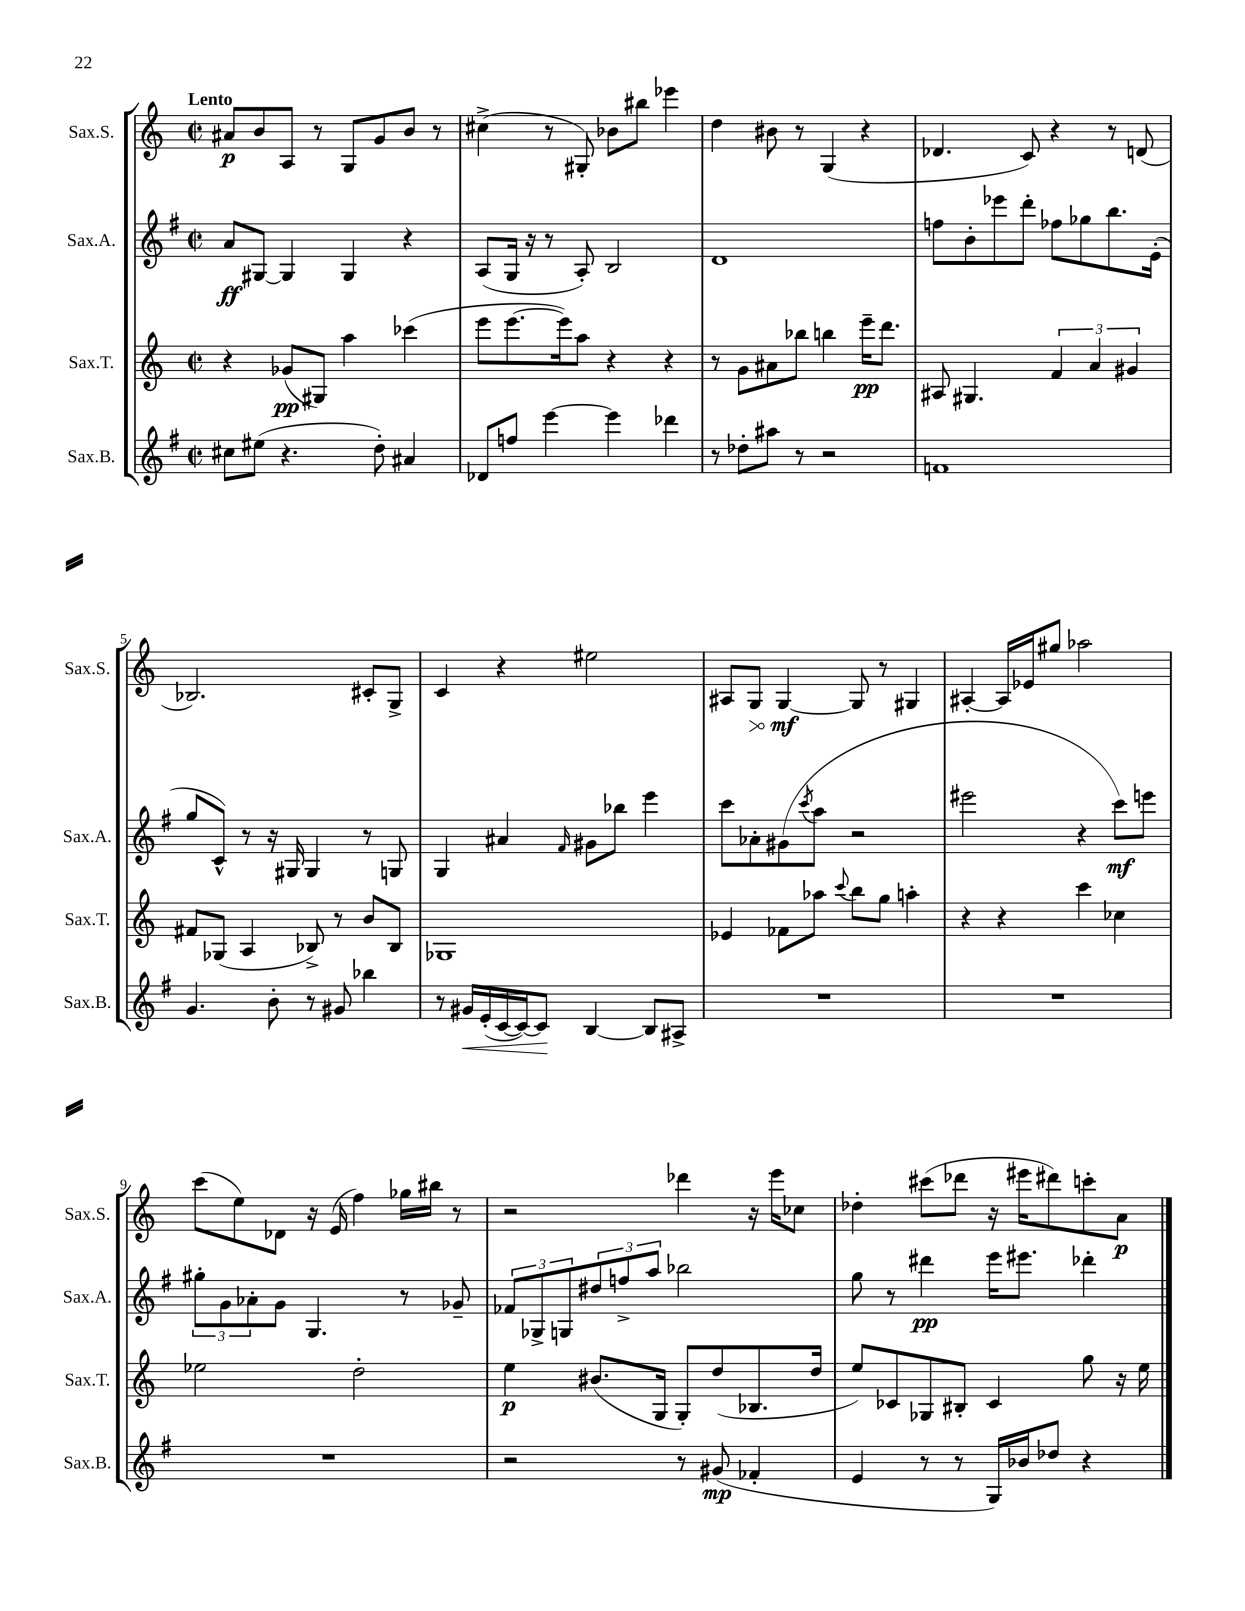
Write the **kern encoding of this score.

**kern	**dynam	**kern	**dynam	**kern	**dynam	**kern	**dynam
*part4	*part4	*part3	*part3	*part2	*part2	*part1	*part1
*staff4	*staff4	*staff3	*staff3	*staff2	*staff2	*staff1	*staff1
*I"Sax.B.	*	*I"Sax.T.	*	*I"Sax.A.	*	*I"Sax.S.	*
*I'Sax.B.	*	*I'Sax.T.	*	*I'Sax.A.	*	*I'Sax.S.	*
*clefG2	*	*clefG2	*	*clefG2	*	*clefG2	*
*k[f#]	*	*k[]	*	*k[f#]	*	*k[]	*
*M2/2	*	*M2/2	*	*M2/2	*	*M2/2	*
*met(c|)	*	*met(c|)	*	*met(c|)	*	*met(c|)	*
=1	=1	=1	=1	=1	=1	=1	=1
!	!	!	!	!	!	!LO:TX:a:B:t=Lento	!
8cc#X\L	.	4r	.	8a/L	ff	8a#X/L	p
(8ee#X\J	.	.	.	[8G#X/J	.	8b/	.
4.r	.	(8g-X/L	pp	4G#/]	.	8A/J	.
.	.	8G#X/J)	.	.	.	8r	.
.	.	4aa\	.	4G#/	.	8G/L	.
8dd'\)	.	.	.	.	.	8g/	.
4a#X/	.	(4ccc-X\	.	4r	.	8b/J	.
.	.	.	.	.	.	8r	.
=2	=2	=2	=2	=2	=2	=2	=2
8d-X/L	.	8eee\L	.	(8A/L	.	(4cc#X^\	.
8ffn/J	.	[8.eee\	.	16G/Jk	.	.	.
.	.	.	.	16r	.	.	.
[4eee\	.	.	.	8r	.	8r	.
.	.	16eee\k])	.	.	.	.	.
.	.	8aa\J	.	8A'/)	.	8G#X'/)	.
4eee\]	.	4r	.	2B/	.	8b-X\L	.
.	.	.	.	.	.	8bb#X\J	.
4ddd-X\	.	4r	.	.	.	4eee-X\	.
=3	=3	=3	=3	=3	=3	=3	=3
8r	.	8r	.	1d	.	4dd\	.
8dd-X'\L	.	8g\L	.	.	.	.	.
8aa#X\J	.	8a#X\	.	.	.	8b#X\	.
8r	.	8bb-X\J	.	.	.	8r	.
2r	.	4bbn\	.	.	.	(4G/	.
.	.	16eee~\KL	pp	.	.	4r	.
.	.	8.ddd\J	.	.	.	.	.
=4	=4	=4	=4	=4	=4	=4	=4
1fn	.	8A#X/	.	8ffn\L	.	4.d-X/	.
.	.	4.G#X/	.	8b'\	.	.	.
.	.	.	.	8eee-X\	.	.	.
.	.	.	.	8ddd'\J	.	8c/)	.
.	.	6f/	.	8ff-X\L	.	4r	.
.	.	.	.	8gg-X\	.	.	.
.	.	6a/	.	.	.	.	.
.	.	.	.	8.bb\	.	8r	.
.	.	6g#X/	.	.	.	.	.
.	.	.	.	.	.	(8dn/	.
.	.	.	.	(16e'\Jk	.	.	.
!!LO:LB:g=z
=5	=5	=5	=5	=5	=5	=5	=5
4.g/	.	8f#X/L	.	8gg/L	.	2.B-X/)	.
.	.	(8G-X/J	.	8c^^/J)	.	.	.
.	.	4A/	.	8r	.	.	.
8b'\	.	.	.	16r	.	.	.
.	.	.	.	16G#X/	.	.	.
8r	.	8B-X^/)	.	4G#/	.	.	.
8g#X/	.	8r	.	.	.	.	.
4bb-X\	.	8b/L	.	8r	.	8c#X'/L	.
.	.	8B-/J	.	8Gn/	.	8G^/J	.
=6	=6	=6	=6	=6	=6	=6	=6
8r	.	1G-X	.	4G/	.	4c/	.
!	!LO:HP:b	!	!	!	!	!	!
16g#X/LL	<	.	.	.	.	.	.
(16e'/	.	.	.	.	.	.	.
[16c/	.	.	.	4a#X/	.	4r	.
16c/J_)	.	.	.	.	.	.	.
8c/J]	.	.	.	.	.	.	.
.	.	.	.	16qqf#/	.	.	.
[4B/	[	.	.	8g#X\L	.	2ee#X\	.
.	.	.	.	8bb-X\J	.	.	.
8B/L]	.	.	.	4eee\	.	.	.
8A#X^/J	.	.	.	.	.	.	.
=7	=7	=7	=7	=7	=7	=7	=7
1r	.	4e-X/	.	8ccc\L	.	8A#X/L	.
!	!	!	!	!	!	!	!LO:HP:b
.	.	.	.	8a-X'\	.	8G/J	>
.	.	8f-X\L	.	(8g#X\	.	[4G/	mf
.	.	.	.	8qccc/	.	.	.
.	.	8aa-X\J	.	8aa\J	.	.	.
.	.	8qqccc/	.	.	.	.	.
.	.	8bb\L	.	2r	.	8G/]	]
.	.	8gg\J	.	.	.	8r	.
.	.	4aan'\	.	.	.	4G#X/	.
=8	=8	=8	=8	=8	=8	=8	=8
1r	.	4r	.	2eee#X\	.	[4A#X'/	.
.	.	4r	.	.	.	16A#/LL]	.
.	.	.	.	.	.	16e-X/J	.
.	.	.	.	.	.	8gg#X/J	.
.	.	4ccc\	.	4r	.	2aa-X\	.
.	.	4cc-X\	.	8ccc\L)	mf	.	.
.	.	.	.	8eeen\J	.	.	.
!!LO:LB:g=z
=9	=9	=9	=9	=9	=9	=9	=9
1r	.	2ee-X\	.	12gg#X'\L	.	(8ccc\L	.
.	.	.	.	12g\	.	.	.
.	.	.	.	.	.	8ee\)	.
.	.	.	.	12a-X'\	.	.	.
.	.	.	.	8g\J	.	8d-X\J	.
.	.	.	.	4.G/	.	16r	.
.	.	.	.	.	.	(16e/	.
.	.	2dd'\	.	.	.	4ff\)	.
.	.	.	.	8r	.	16gg-X\LL	.
.	.	.	.	.	.	16bb#X\JJ	.
.	.	.	.	8g-X~/	.	8r	.
=10	=10	=10	=10	=10	=10	=10	=10
2r	.	4ee\	p	12f-X/L	.	2r	.
.	.	.	.	12G-X^/	.	.	.
.	.	.	.	12Gn/	.	.	.
.	.	(8.b#X/L	.	12dd#X/	.	.	.
.	.	.	.	12ffn^/	.	.	.
.	.	.	.	12aa/J	.	.	.
.	.	16G/Jk	.	.	.	.	.
8r	.	8G'/L)	.	2bb-X\	.	4ddd-X\	.
(8g#X/	mp	(8dd/	.	.	.	.	.
4f-X'/	.	8.B-X/	.	.	.	16r	.
.	.	.	.	.	.	16eee\KL	.
.	.	.	.	.	.	8cc-X\J	.
.	.	16dd/Jk	.	.	.	.	.
=11	=11	=11	=11	=11	=11	=11	=11
4e/	.	8ee/L)	.	8gg\	.	4dd-X'\	.
.	.	8c-X/	.	8r	.	.	.
8r	.	8G-X/	.	4ddd#X\	pp	(8ccc#X\L	.
8r	.	8B#X'/J	.	.	.	8ddd-X\J	.
16G/LL)	.	4c-/	.	16eee\KL	.	16r	.
16b-X/J	.	.	.	8.eee#X\J	.	16eee#X\KL	.
8dd-X/J	.	.	.	.	.	8ddd#X\)	.
4r	.	8gg\	.	4ddd-X'\	.	8cccn'\	.
.	.	16r	.	.	.	8a\J	p
.	.	16ee\	.	.	.	.	.
==	==	==	==	==	==	==	==
*-	*-	*-	*-	*-	*-	*-	*-
